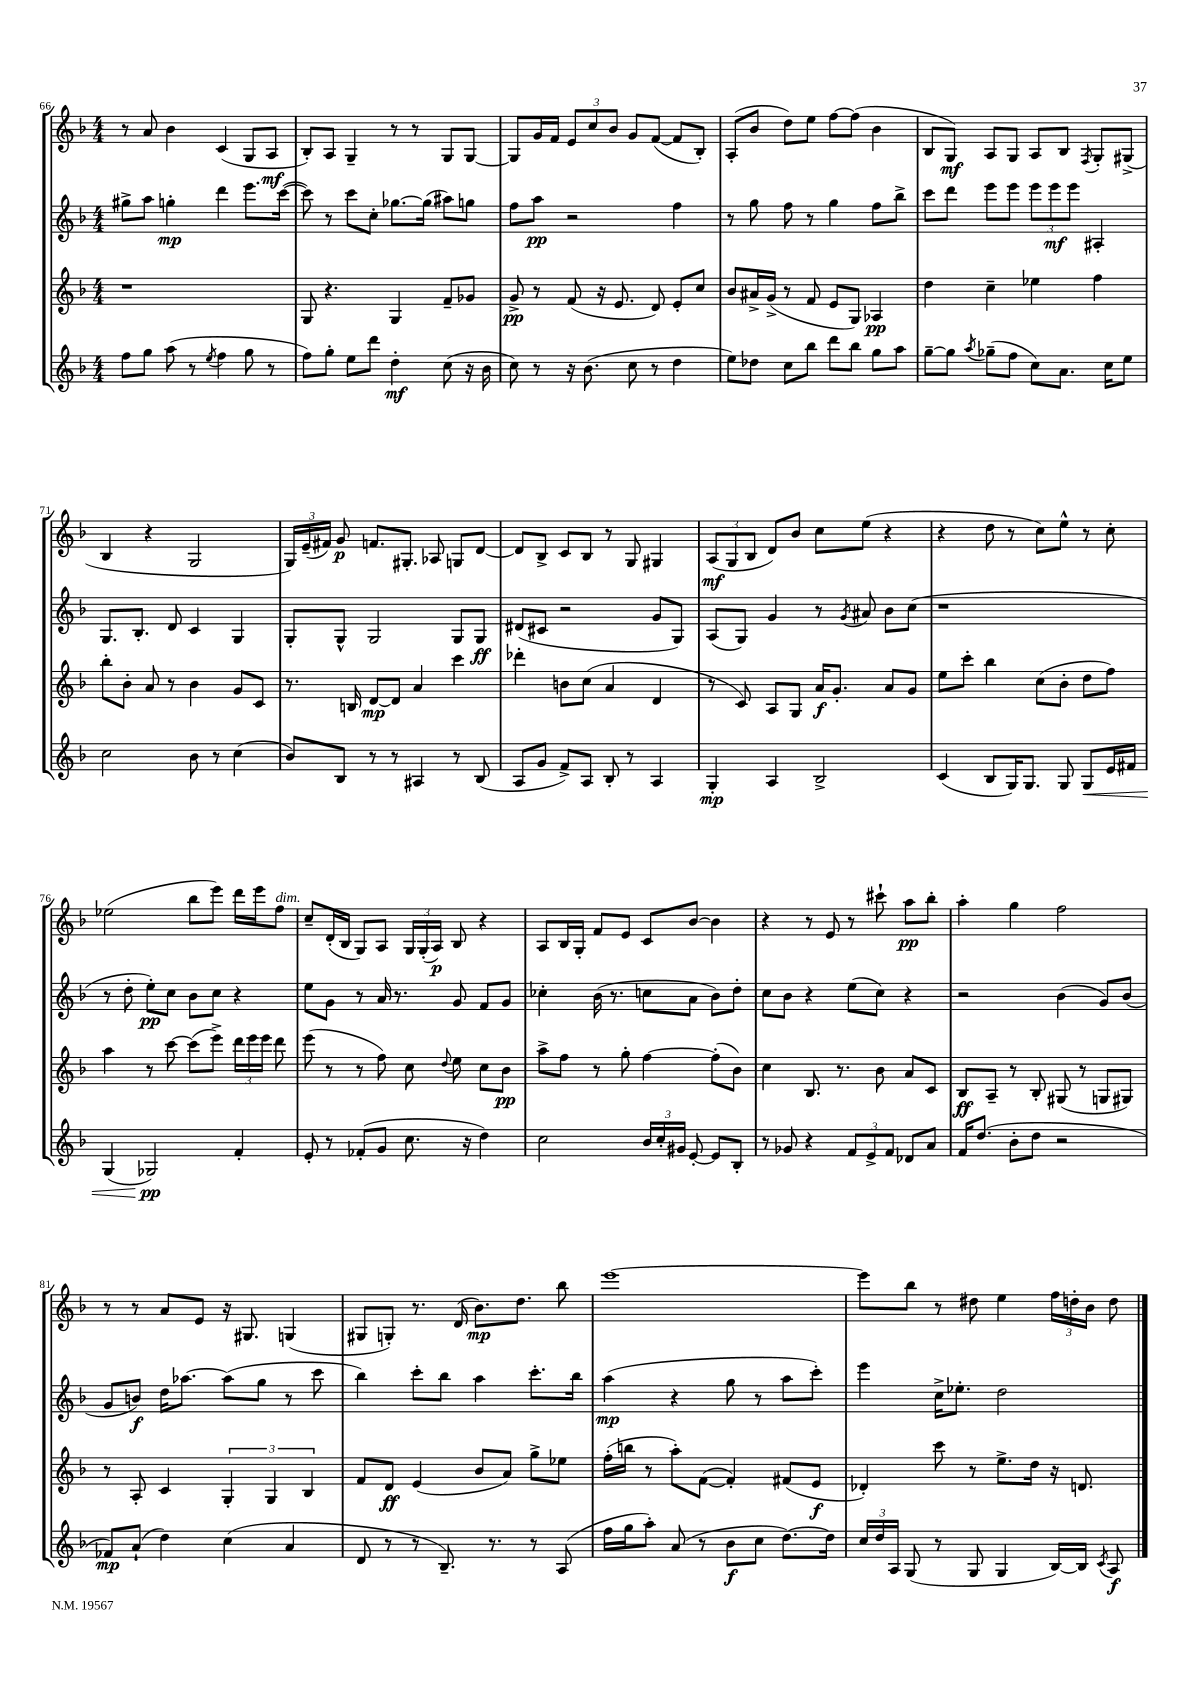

**kern	**dynam	**kern	**dynam	**kern	**dynam	**kern	**dynam
*part4	*part4	*part3	*part3	*part2	*part2	*part1	*part1
*staff4	*staff4	*staff3	*staff3	*staff2	*staff2	*staff1	*staff1
*clefG2	*	*clefG2	*	*clefG2	*	*clefG2	*
*k[b-]	*	*k[b-]	*	*k[b-]	*	*k[b-]	*
*M4/4	*	*M4/4	*	*M4/4	*	*M4/4	*
=66	=66	=66	=66	=66	=66	=66	=66
8ff\L	.	1r	.	8gg#X^\L	.	8r	.
8gg\J	.	.	.	8aa\J	.	8a/	.
(8aa\	.	.	.	4ggn'\	mp	4b-\	.
8r	.	.	.	.	.	.	.
8qee/	.	.	.	.	.	.	.
4ff\	.	.	.	4ddd\	.	(4c/	.
8gg\	.	.	.	8.eee\L	.	8G/L	.
8r	.	.	.	.	.	8A/J	mf
.	.	.	.	([16ccc\Jk	.	.	.
=67	=67	=67	=67	=67	=67	=67	=67
8ff\L)	.	8G/	.	8ccc\])	.	8B-'/L)	.
8gg'\J	.	4.r	.	8r	.	8A/J	.
8ee\L	.	.	.	8ccc\L	.	4G~/	.
8ddd\J	.	.	.	8cc'\J	.	.	.
4dd'\	mf	4G/	.	[8.gg-X\L	.	8r	.
.	.	.	.	.	.	8r	.
.	.	.	.	(16gg-\Jk]	.	.	.
(8cc\	.	8f~/L	.	8aa#X\L)	.	8G/L	.
16r	.	8g-X/J	.	8ggn\J	.	[8G/J	.
16b-\	.	.	.	.	.	.	.
=68	=68	=68	=68	=68	=68	=68	=68
8cc\)	.	8g^/	pp	8ff\L	.	8G/L]	.
8r	.	8r	.	8aa\J	pp	16g/L	.
.	.	.	.	.	.	16f/JJ	.
16r	.	(8f/	.	2r	.	12e/L	.
(8.b-\	.	.	.	.	.	.	.
.	.	.	.	.	.	12cc/	.
.	.	16r	.	.	.	.	.
.	.	.	.	.	.	12b-/J	.
.	.	8.e/	.	.	.	.	.
8cc\	.	.	.	.	.	8g/L	.
8r	.	8d/)	.	.	.	([8f/J	.
4dd\	.	8e'/L	.	4ff\	.	8f/L]	.
.	.	8cc/J	.	.	.	8B-'/J)	.
=69	=69	=69	=69	=69	=69	=69	=69
8ee\L)	.	8b-/L	.	8r	.	(8A'/L	.
8dd-X\J	.	16a#X^/L	.	8gg\	.	8b-/J	.
.	.	(16g^/JJ	.	.	.	.	.
8cc\L	.	8r	.	8ff\	.	8dd\L)	.
8bb-\J	.	8f/	.	8r	.	8ee\J	.
8ddd\L	.	8e/L	.	4gg\	.	[8ff\L	.
8bb-\J	.	8G/J)	.	.	.	(8ff\J]	.
8gg\L	.	4A-X/	pp	8ff\L	.	4b-\	.
8aa\J	.	.	.	8bb-^\J	.	.	.
=70	=70	=70	=70	=70	=70	=70	=70
[8gg~\L	.	4dd\	.	8ccc\L	.	8B-/L	.
8gg\J]	.	.	.	8ddd\J	.	8G/J)	mf
8qaa/	.	.	.	.	.	.	.
(8gg-X~\L	.	4cc~\	.	8eee\L	.	8A/L	.
8ff\J	.	.	.	8eee\J	.	8G/J	.
8cc\L)	.	4ee-X\	.	12eee\L	.	8A/L	.
.	.	.	.	12eee\	mf	.	.
8.a\J	.	.	.	.	.	8B-/J	.
.	.	.	.	12eee\J	.	.	.
.	.	.	.	.	.	8qF/	.
.	.	4ff\	.	4A#X'/	.	8G'/L	.
16cc\KL	.	.	.	.	.	.	.
8ee\J	.	.	.	.	.	(8G#X^/J	.
!!LO:LB:g=z
=71	=71	=71	=71	=71	=71	=71	=71
2cc\	.	8bb-'\L	.	8.G/L	.	4B-/	.
.	.	8b-'\J	.	.	.	.	.
.	.	.	.	8.B-'/J	.	.	.
.	.	8a/	.	.	.	4r	.
.	.	8r	.	8d/	.	.	.
8b-\	.	4b-\	.	4c/	.	2G/	.
8r	.	.	.	.	.	.	.
(4cc\	.	8g/L	.	4G/	.	.	.
.	.	8c/J	.	.	.	.	.
=72	=72	=72	=72	=72	=72	=72	=72
8b-/L)	.	8.r	.	8G'/L	.	24G/LL)	.
.	.	.	.	.	.	(24e~/	.
.	.	.	.	.	.	24f#X/JJ)	.
8B-/J	.	.	.	8G^^/J	.	8g/	p
.	.	16Bn/	.	.	.	.	.
8r	.	[8d/L	mp	2G/	.	8.fn/L	.
8r	.	8d/J]	.	.	.	.	.
.	.	.	.	.	.	8.G#X'/J	.
4A#X/	.	4a/	.	.	.	.	.
.	.	.	.	.	.	8A-X/	.
8r	.	4ccc\	.	8G/L	.	8Gn/L	.
(8B-/	.	.	.	8G/J	ff	[8d/J	.
=73	=73	=73	=73	=73	=73	=73	=73
8A/L	.	4ddd-X'\	.	(8d#X/L	.	8d/L]	.
8g/J	.	.	.	8c#X/J	.	8B-^/J	.
8f^/L)	.	8bn\L	.	2r	.	8c/L	.
8A/J	.	(8cc\J	.	.	.	8B-/J	.
8B-'/	.	4a/	.	.	.	8r	.
8r	.	.	.	.	.	8G/	.
4A/	.	4d/	.	8g/L	.	4G#X/	.
.	.	.	.	8G/J)	.	.	.
=74	=74	=74	=74	=74	=74	=74	=74
4G'/	mp	8r	.	(8A/L	.	(12A/L	mf
.	.	.	.	.	.	12G/	.
.	.	8c/)	.	8G/J)	.	.	.
.	.	.	.	.	.	12B-/J	.
4A/	.	8A/L	.	4g/	.	8d/L)	.
.	.	8G/J	.	.	.	8b-/J	.
2B-^/	.	16a/KL	f	8r	.	8cc\L	.
.	.	8.g'/J	.	.	.	.	.
.	.	.	.	8qg/	.	.	.
.	.	.	.	8a#X/	.	(8ee\J	.
.	.	8a/L	.	8b-\L	.	4r	.
.	.	8g/J	.	(8cc\J	.	.	.
=75	=75	=75	=75	=75	=75	=75	=75
(4c/	.	8ee\L	.	1r	.	4r	.
.	.	8ccc'\J	.	.	.	.	.
8B-/L	.	4bb-\	.	.	.	8dd\	.
16G/K)	.	.	.	.	.	8r	.
8.G/J	.	.	.	.	.	.	.
.	.	(8cc\L	.	.	.	8cc\L)	.
8G/	.	8b-'\J	.	.	.	8ee^^\J	.
!	!LO:HP:b	!	!	!	!	!	!
8G/L	<	8dd\L	.	.	.	8r	.
16e/L	.	8ff\J)	.	.	.	8cc'\	.
16f#X/JJ	.	.	.	.	.	.	.
!!LO:LB:g=z
=76	=76	=76	=76	=76	=76	=76	=76
(4G/	.	4aa\	.	8r	.	(2ee-X\	.
.	.	.	.	8dd'\	.	.	.
2G-X/)	pp	8r	.	8ee'\L)	pp	.	.
.	.	[8ccc\	.	8cc\J	.	.	.
.	.	(8ccc\L]	.	8b-\L	.	8bb-\L	.
.	.	8eee^\J)	.	8cc\J	.	8eee\J)	.
4f'/	[	24ddd\LL	.	4r	.	16ddd\LL	.
.	.	24eee\	.	.	.	.	.
.	.	.	.	.	.	16eee\J	.
.	.	24eee\JJ	.	.	.	.	.
!	!	!	!	!	!	!LO:TX:a:i:t=dim.	!
.	.	8ddd\	.	.	.	8ff\J	.
=77	=77	=77	=77	=77	=77	=77	=77
8e'/	.	(8eee\	.	8ee\L	.	8cc~/L	.
8r	.	8r	.	8g\J	.	(16d'/L	.
.	.	.	.	.	.	16B-/JJ	.
(8f-X'/L	.	8r	.	8r	.	8G/L)	.
8g/J	.	8ff\)	.	16a/	.	8A/J	.
.	.	.	.	8.r	.	.	.
8.cc\	.	8cc\	.	.	.	24G/LL	.
.	.	.	.	.	.	(24G'/	.
.	.	.	.	.	.	24A/JJ)	p
.	.	8qqdd/	.	.	.	.	.
.	.	8ee\	.	8g/	.	8B-/	.
16r	.	.	.	.	.	.	.
4dd\)	.	8cc\L	.	8f/L	.	4r	.
.	.	8b-\J	pp	8g/J	.	.	.
=78	=78	=78	=78	=78	=78	=78	=78
2cc\	.	8aa^\L	.	4cc-X'\	.	8A/L	.
.	.	8ff\J	.	.	.	16B-/L	.
.	.	.	.	.	.	16G'/JJ	.
.	.	8r	.	(16b-\	.	8f/L	.
.	.	.	.	8.r	.	.	.
.	.	8gg'\	.	.	.	8e/J	.
24b-/LL	.	[4ff\	.	8ccn\L	.	8c/L	.
24cc'/	.	.	.	.	.	.	.
24g#X/JJ	.	.	.	.	.	.	.
[8e'/	.	.	.	8a\J	.	[8b-/J	.
8e/L]	.	(8ff'\L]	.	8b-\L)	.	4b-\]	.
8B-'/J	.	8b-\J)	.	8dd'\J	.	.	.
=79	=79	=79	=79	=79	=79	=79	=79
8r	.	4cc\	.	8cc\L	.	4r	.
8g-X/	.	.	.	8b-\J	.	.	.
4r	.	8.B-/	.	4r	.	8r	.
.	.	.	.	.	.	8e/	.
.	.	8.r	.	.	.	.	.
12f/L	.	.	.	(8ee\L	.	8r	.
12e^/	.	.	.	.	.	.	.
.	.	8b-\	.	8cc\J)	.	8ccc#X`\	.
12f/J	.	.	.	.	.	.	.
8d-X/L	.	8a/L	.	4r	.	8aa\L	pp
8a/J	.	8c/J	.	.	.	8bb-'\J	.
=80	=80	=80	=80	=80	=80	=80	=80
16f/KL	.	8B-/L	ff	2r	.	4aa'\	.
(8.dd/J	.	.	.	.	.	.	.
.	.	8A~/J	.	.	.	.	.
8b-'\L	.	8r	.	.	.	4gg\	.
8dd\J	.	8B-'/	.	.	.	.	.
2r	.	(8G#X/	.	(4b-\	.	2ff\	.
.	.	8r	.	.	.	.	.
.	.	8Gn/L	.	8g/L)	.	.	.
.	.	8G#X/J)	.	(8b-/J	.	.	.
!!LO:LB:g=z
=81	=81	=81	=81	=81	=81	=81	=81
8f-X/L)	mp	8r	.	8g/L	.	8r	.
(8a`/J	.	8A'/	.	8bn/J)	f	8r	.
4dd\)	.	4c/	.	16dd\KL	.	8a/L	.
.	.	.	.	[8.aa-X\J	.	.	.
.	.	.	.	.	.	8e/J	.
(4cc\	.	6G'/	.	(8aa-\L]	.	16r	.
.	.	.	.	.	.	8.G#X/	.
.	.	.	.	8gg\J	.	.	.
.	.	6G/	.	.	.	.	.
4a/	.	.	.	8r	.	(4Gn/	.
.	.	6B-/	.	.	.	.	.
.	.	.	.	8ccc\	.	.	.
=82	=82	=82	=82	=82	=82	=82	=82
8d/	.	8f/L	.	4bb-\)	.	8G#X/L	.
8r	.	8d/J	ff	.	.	8Gn'/J)	.
8r	.	(4e/	.	8ccc'\L	.	8.r	.
8.B-~/)	.	.	.	8bb-\J	.	.	.
.	.	.	.	.	.	(16d/	.
.	.	8b-/L	.	4aa\	.	8.b-\L)	mp
8.r	.	.	.	.	.	.	.
.	.	8a/J)	.	.	.	.	.
.	.	.	.	.	.	8.dd\J	.
8r	.	8gg^\L	.	8.ccc'\L	.	.	.
(8A/	.	8ee-X\J	.	.	.	8bb-\	.
.	.	.	.	16bb-\Jk	.	.	.
=83	=83	=83	=83	=83	=83	=83	=83
16ff\LL	.	(16ff'\LL	.	(4aa\	mp	[1eee	.
16gg\J	.	16bbn\JJ	.	.	.	.	.
8aa'\J)	.	8r	.	.	.	.	.
(8a/	.	8aa'\L)	.	4r	.	.	.
8r	.	([8f\J	.	.	.	.	.
8b-\L	f	4f'/])	.	8gg\	.	.	.
8cc\J	.	.	.	8r	.	.	.
[8.dd\L)	.	(8f#X/L	.	8aa\L	.	.	.
.	.	8e/J	f	8ccc'\J)	.	.	.
16dd\Jk]	.	.	.	.	.	.	.
=84	=84	=84	=84	=84	=84	=84	=84
24cc/LL	.	4d-X'/)	.	4eee\	.	8eee\L]	.
24dd/	.	.	.	.	.	.	.
24A/JJ	.	.	.	.	.	.	.
(8G/	.	.	.	.	.	8bb-\J	.
8r	.	8ccc\	.	16cc^\KL	.	8r	.
.	.	.	.	8.ee-X'\J	.	.	.
8G/	.	8r	.	.	.	8dd#X\	.
4G/	.	8.ee^\L	.	2dd\	.	4ee\	.
.	.	16dd\Jk	.	.	.	.	.
[16B-/LL)	.	16r	.	.	.	24ff\LL	.
.	.	.	.	.	.	24ddn'\	.
16B-/JJ]	.	8.dn/	.	.	.	.	.
.	.	.	.	.	.	24b-\JJ	.
8qc/	.	.	.	.	.	.	.
8A/	f	.	.	.	.	8dd\	.
==	==	==	==	==	==	==	==
*-	*-	*-	*-	*-	*-	*-	*-
